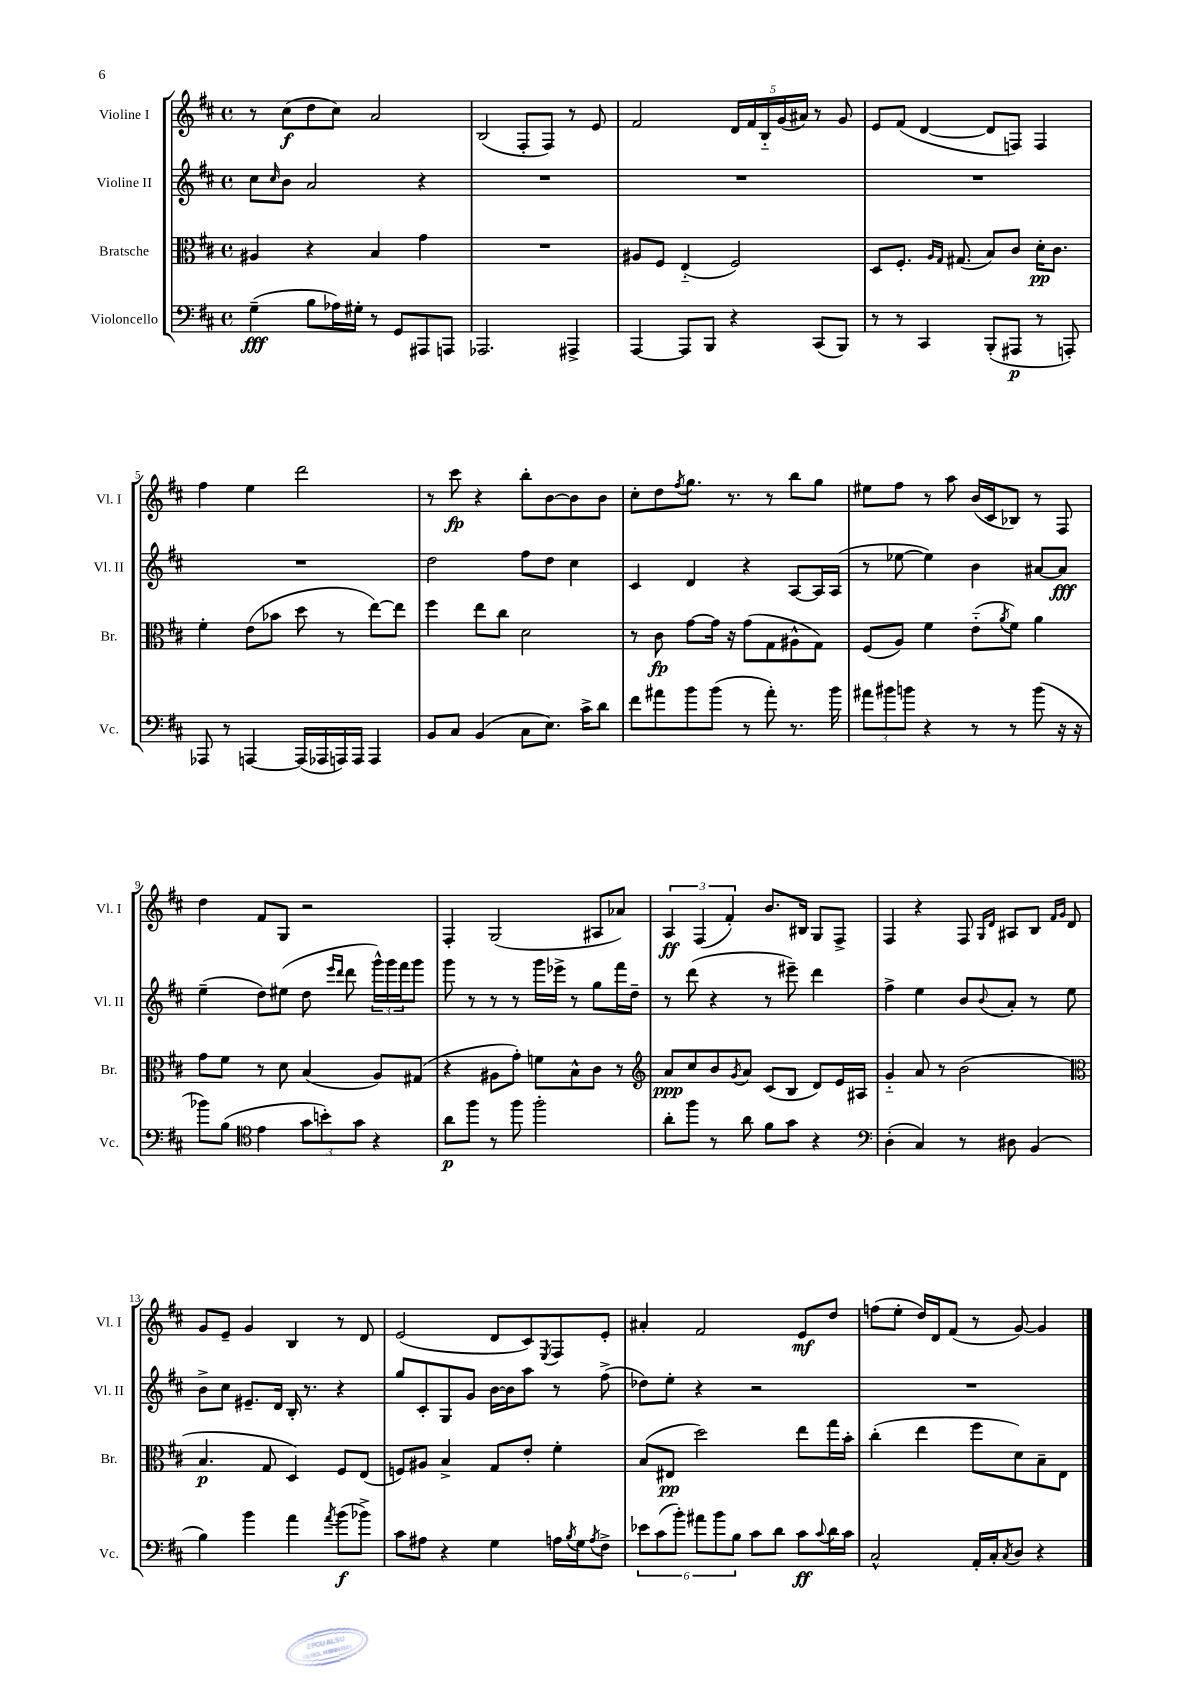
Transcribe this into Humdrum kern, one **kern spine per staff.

**kern	**kern	**kern	**kern
*staff4	*staff3	*staff2	*staff1
*clefF4	*clefC3	*clefG2	*clefG2
*k[f#c#]	*k[f#c#]	*k[f#c#]	*k[f#c#]
*M4/4	*M4/4	*M4/4	*M4/4
*met(c)	*met(c)	*met(c)	*met(c)
(4G~\	4A#/	8cc#\L	8r
.	.	16qqcc#/	.
.	.	8b\J	(8cc#\L
8B\L	4r	2a/	8dd\
16A-\L)	.	.	8cc#\J)
16G#'\JJ	.	.	.
8r	4B/	.	2a/
8GG/L	.	.	.
8AAA#/	4g\	4r	.
8AAA/J	.	.	.
=	=	=	=
2.AAA-/	1r	1r	(2B/
.	.	.	8F#'/L
.	.	.	8F#/J)
4AAA#^/	.	.	8r
.	.	.	8e/
=	=	=	=
[4AAA/	8A#/L	1r	2f#/
.	8F#/J	.	.
8AAA/]L	(4E'~/	.	.
8BBB/J	.	.	.
4r	2F#/)	.	20d/LL
.	.	.	20f#/
.	.	.	20B'~/
.	.	.	(20g/
.	.	.	20a#/JJ)
(8CC#/L	.	.	8r
8BBB/J)	.	.	8g/
=	=	=	=
8r	8D/L	1r	8e/L
8r	8.F#'/J	.	(8f#/J
4CC#/	.	.	[4d/
.	16qqA/LL	.	.
.	16qqG/JJ	.	.
.	(8.G#/	.	.
(8BBB'/L	8B/L)	.	8d/]L
8AAA#/J	8c#/J	.	8F/J)
8r	16d'\LK	.	4F/
.	8.c#\J	.	.
8AAA'/)	.	.	.
=	=	=	=
8AAA-/	4f#'\	1r	4ff#\
8r	.	.	.
[4AAA/	(8e\L	.	4ee\
.	8b-\J	.	.
(16AAA/]LL	8dd\	.	2ddd\
16AAA-/	.	.	.
16AAA/)	8r	.	.
16AAA/JJ	.	.	.
4AAA/	[8ee\L)	.	.
.	8ee\]J	.	.
=	=	=	=
8BB/L	4ff#\	2dd\	8r
8C#/J	.	.	8ccc#\
(4BB/	8ee\L	.	4r
.	8cc#\J	.	.
8C#\L	2d\	8ff#\L	8bb'\L
8.E\J)	.	8dd\J	[8b\
.	.	4cc#\	8b\]
16c#^\LK	.	.	.
8d\J	.	.	8b\J
=	=	=	=
8f#\L	8r	4c#/	8cc#'\L
8a#\	8c#\	.	8dd\
.	.	.	8qff#/
8b\	[8g\L	4d/	8.gg\J
(8b\J	16g\]Jk	.	.
.	16r	.	8.r
8r	(8g\L	4r	.
8a#'\)	8G\	.	8r
8.r	8A#^^\	[8A/L	8bb\L
.	8G\J)	16A/]L	8gg\J
16b\	.	(16A/JJ	.
=	=	=	=
12a#\L	(8F#/L	8r	8ee#\L
12b#\	.	.	.
.	8A/J)	[8ee-\	8ff#\J
12b\J	.	.	.
4r	4f#\	4ee-\])	8r
.	.	.	8aa\
8r	(8e'~\L	4b\	(16b/LL
.	.	.	16c#/J
.	8qa/	.	.
8r	8f#\J)	.	8B-/J)
(8b\	4a\	[8a#/L	8r
16r	.	8a#/]J	8F#/
16r	.	.	.
=	=	=	=
8b-\L)	8g\L	(4ee~\	4dd\
(8B\J	8f#\J	.	.
*clefC4	*	*	*
4e\	8r	8dd\L)	8f#/L
.	8d\	(8ee#\J	8G/J
12g\L	(4B/	8dd\	2r
12b'\)	.	.	.
.	.	16qqeee/LL	.
.	.	16qqddd/JJ	.
.	.	8ddd\	.
12g\J	.	.	.
4r	8A/L)	24ggg^^\LL)	.
.	.	24ggg\	.
.	.	24fff#\J	.
.	(8G#/J	8ggg\J	.
=	=	=	=
8a\L	4r	8ggg\	4F#'/
8ff#\J	.	8r	.
8r	8A#\L	8r	(2G/
8ff#\	8g'\J)	8r	.
2ff#'\	8f\L	16ggg\LL	.
.	.	16eee-^\JJ	.
.	8B^^\	8r	.
.	8c#\J	8gg\L	8A#/L
.	8r	16fff#\L	8a-/J)
.	.	16dd~\JJ	.
=	=	=	=
*	*clefG2	*	*
8a'\L	8a/L	8r	6A/
8ff#\J	8cc#/	(8ddd\	.
.	.	.	(6F#/
8r	8b/	4r	.
.	.	.	6f#'/)
.	8qg/	.	.
8a\	8a/J	.	.
8f#\L	(8c#/L	8r	8.b/L
8g\J	8B/J	8eee#~\)	.
.	.	.	16B#/Jk
4r	8d/L)	4ddd\	8G/L
.	16e/L	.	8F#^/J
.	16A#/JJ	.	.
=	=	=	=
*clefF4	*	*	*
(4D'\	4g'~/	4ff#^\	4F#/
4C#/)	8a/	4ee\	4r
.	8r	.	.
8r	(2b\	8b/L	8F#/
.	.	.	16qqG/LL
.	.	8qqb/	16qqd/JJ
8D#\	.	8a'/J	8A#/L
(4BB/	.	8r	8B/J
.	.	.	16qqf#/LL
.	.	.	16qqg/JJ
.	.	8ee\	8d/
=	=	=	=
*	*clefC3	*	*
4B\)	4.B/	8b^\L	8g/L
.	.	8cc#\J	8e~/J
4b\	.	8.e#~/L	4g/
.	8G/	.	.
.	.	16d/Jk	.
4a\	4D/)	16B'/	4B/
.	.	8.r	.
8qa/	.	.	.
(8b\L	8F#/L	4r	8r
8b-^\J)	(8E/J	.	8d/
=	=	=	=
8c#\L	8F/L)	8gg/L	(2e/
8A#\J	8A#/J	8c#'/	.
4r	4B^/	8G/	.
.	.	8g/J	.
4G\	8G/L	[16b\LL	8d/L
.	.	16b\]J	.
.	8e'/J	8aa\J	8c#/)
.	.	.	8qE/
16A\LL	4f#'\	8r	8F#/
8qB/	.	.	.
16G\J	.	.	.
8qA/	.	.	.
8F#^\J	.	(8ff#^\	8e'/J
=	=	=	=
12e-\L	(8B/L	8dd-\L)	4a#'/
(12c#\	.	.	.
.	8E#/J	8ee'\J	.
12b'\J)	.	.	.
12a#\L	2dd\)	4r	2f#/
12b\	.	.	.
12B\J	.	.	.
8c#\L	.	2r	.
8d\J	.	.	.
8c#\L	8ee\L	.	8e/L
8qqc#/	.	.	.
16d\L	16gg\L	.	8dd/J
16c#\JJ	16b'\JJ	.	.
=	=	=	=
2C#^^/	(4cc#'\	1r	(8ff\L
.	.	.	8ee'\J
.	4ee\	.	16dd/LL)
.	.	.	16d/J
.	.	.	(8f#/J
16AA'/LL	8ff#\L	.	8r
16C#'/J	.	.	.
8qC#/	.	.	.
8D/J	8d\)	.	[8g/)
4r	8B~\	.	4g/]
.	8E\J	.	.
==	==	==	==
*-	*-	*-	*-
